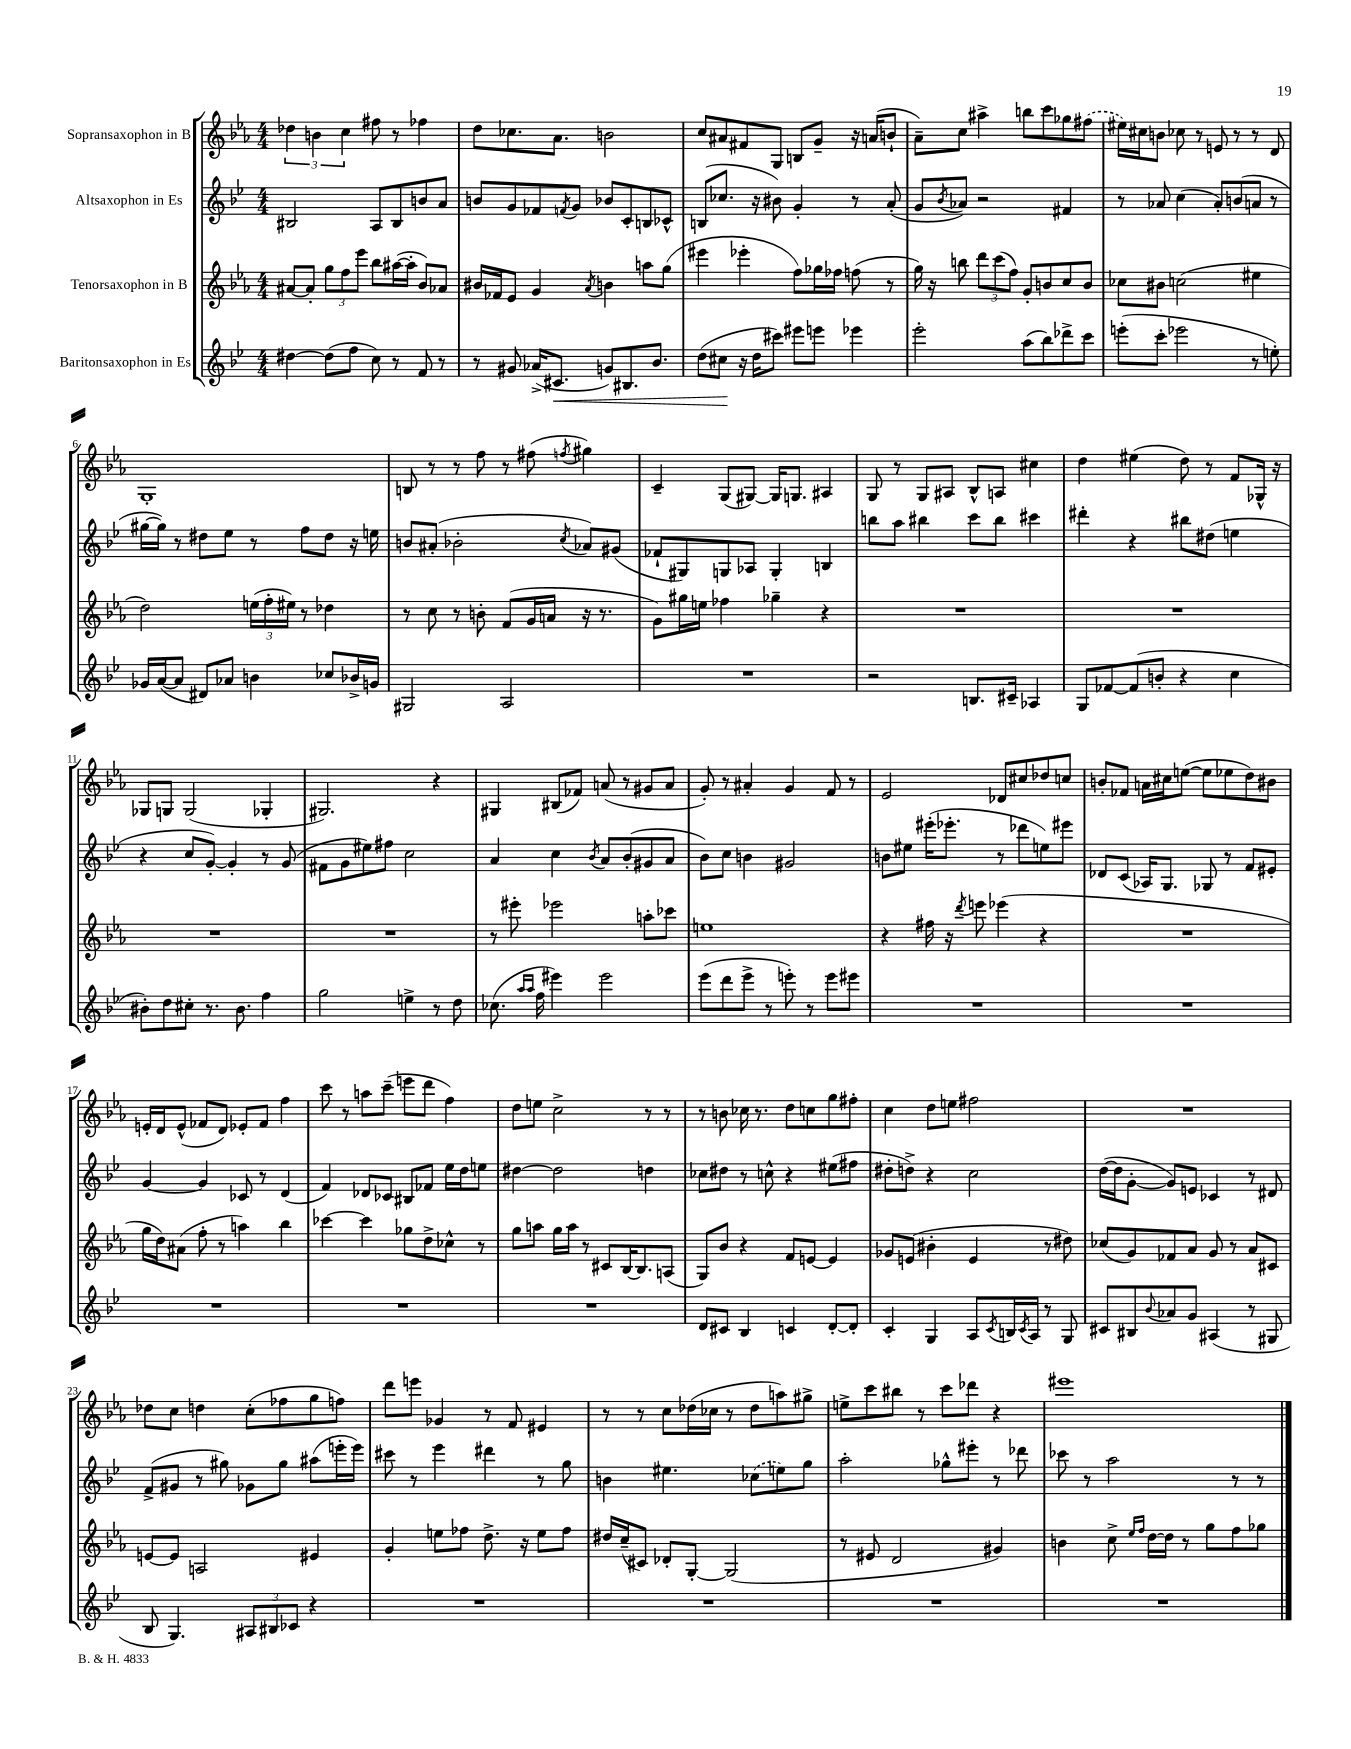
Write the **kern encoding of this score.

**kern	**kern	**kern	**kern
*staff4	*staff3	*staff2	*staff1
*clefG2	*clefG2	*clefG2	*clefG2
*k[b-e-]	*k[b-e-a-]	*k[b-e-]	*k[b-e-a-]
*M4/4	*M4/4	*M4/4	*M4/4
[4dd#\	[8a#/L	2B#/	6dd-\
.	8a#'/]J	.	.
.	.	.	6b\
(8dd#\]L	12gg\L	.	.
.	12ff\	.	6cc\
8ff\J	.	.	.
.	12eee-\J	.	.
8cc\)	8bb-\L	8A/L	8ff#\
8r	([16aa#\L	8B#/	8r
.	16aa#'\]JJ	.	.
8f/	8b-/L)	8b/	4ff-\
8r	8a-/J	8a/J	.
=	=	=	=
8r	16b#/LL	8b/L	8dd\L
.	16f-/J	.	.
8g#/	8e-/J	8g/	8.cc-\
(16a-^/LK	4g/	8f-/	.
8.c#/J	.	.	8.a-\J
.	.	8qf/	.
.	.	8g/J	.
.	8qa-/	.	.
8g/L)	4b\	8b-/L	2b\
8.B#/	.	8c'/	.
.	8aa\L	8B/	.
8.b-/J	.	.	.
.	(8gg\J	8c-^^/J	.
=	=	=	=
(8dd\L	4eee#\	(8B/L	8cc/L
8cc#\J	.	8.cc-/J	8a#/
16r	4eee-'\	.	8f#/
16dd\LK	.	16r	.
8ccc#\J)	.	8b#\)	8G/J
8eee#\L	8ff\L)	4g'/	8B/L
8eee\J	16gg-\L	.	8g~/J
.	16ff-\JJ	.	.
4eee-\	(8ff\	8r	16r
.	.	.	(16a/LK
.	8r	(8a'/	8b`/J
=	=	=	=
2eee-'\	16gg\)	8g/L	8a-~\L)
.	16r	.	.
.	.	8qb-/	.
.	8bb\	8a-/J)	8cc\J
.	12ddd\L	2r	4aa#^\
.	(12ccc\	.	.
.	12ff\J)	.	.
(8aa\L	8g'/L	.	8bb\L
8bb-\)	8b/	.	8ccc\
8ddd-^\	8cc/	4f#/	8gg-\
8ccc\J	8b/J	.	(8ff#\J
=	=	=	=
(8eee'\L	8cc-\L	8r	16ee#\LL)
.	.	.	16cc#\J
8ccc'\J	8b#\J	8a-/	8b\J
2eee-\	(2cc\	(4cc\	8cc-\
.	.	.	8r
.	.	8a-'/L)	8e/
.	.	(8b/	8r
8r	4ee#\	8a/J	8r
8ee'\)	.	8r	8d/
=	=	=	=
16g-/LL	2dd\)	[16gg#\LL	1G'
([16a/J	.	16gg#\]JJ)	.
8a/]J	.	8r	.
8d#/L)	.	8dd#\L	.
8a-/J	.	8ee-\J	.
4b\	(24ee\LL	8r	.
.	24ff'\	.	.
.	24ee#\JJ)	.	.
.	8r	8ff\L	.
8cc-/L	4dd-\	8dd#\J	.
16b-^/L	.	16r	.
16g/JJ	.	16ee\	.
=	=	=	=
2G#/	8r	8b/L	8B/
.	8cc\	(8a#'/J	8r
.	8r	2b-'\	8r
.	8b'\	.	8ff\
2A/	(8f/L	.	8r
.	16g/L	.	(8ff#\
.	16a/JJ	.	.
.	.	8qcc/	8qff/
.	16r	8a-/L)	4gg#\)
.	8.r	.	.
.	.	(8g#/J	.
=	=	=	=
1r	8g\L)	8f-`/L	4c~/
.	16gg#\L	8G#/)	.
.	16ee\JJ	.	.
.	4ff-\	8G/	(8G/L
.	.	8A-/J	[8G#/J)
.	4gg-~\	4G'/	16G#/]LK
.	.	.	8.G/J
.	4r	4B/	4A#/
=	=	=	=
2r	1r	8bb\L	8G/
.	.	8aa\J	8r
.	.	4bb#\	8G/L
.	.	.	8A#/J
8.B/L	.	8ccc\L	8B-^^/L
.	.	8bb#\J	8A/J
16c#~/Jk	.	.	.
4A-/	.	4ccc#\	4cc#\
=	=	=	=
8G/L	1r	4ddd#'\	4dd\
[8f-/	.	.	.
(8f-/]	.	4r	(4ee#\
8b'/J	.	.	.
4r	.	8bb#\L	8dd\)
.	.	(8dd#\J	8r
4cc\	.	4ee\	8f/L
.	.	.	16G-^^/Jk
.	.	.	16r
=	=	=	=
8b#'\L)	1r	4r	8G-/L
8dd\	.	.	8G/J
8cc#'\J	.	8cc/L	(2G/
8.r	.	[8g'/J)	.
.	.	4g'/]	.
8.b#\	.	.	.
4ff\	.	8r	4G-'/
.	.	(8g/	.
=	=	=	=
2gg\	1r	8f#\L	2.G#/)
.	.	8g\	.
.	.	8ee#\)	.
.	.	8ff#\J	.
4ee^\	.	2cc\	.
8r	.	.	4r
8dd\	.	.	.
=	=	=	=
(8.cc-\	8r	4a/	4G#/
.	8eee#'\	.	.
16qqaa/LL	.	.	.
16qqaa/JJ	.	.	.
16ff\	.	.	.
4eee#\)	2eee-\	4cc\	(8B#/L
.	.	.	8f-/J)
.	.	8qb-/	.
2eee#\	.	8a/L	(8a/
.	.	(8b-'/	8r
.	8aa'\L	8g#/	8g#/L
.	8ccc-\J	8a/J	8a/J
=	=	=	=
(8eee-\L	1ee	8b-\L)	8g'/)
8ddd\	.	8cc\J	8r
8eee-^\J	.	4b\	4a#'/
8r	.	.	.
8eee'\)	.	2g#/	4g/
8r	.	.	.
8eee\L	.	.	8f/
8eee#\J	.	.	8r
=	=	=	=
1r	4r	8b\L	2e-/
.	.	8ee#\J	.
.	16ff#\	(16eee#'\LK	.
.	16r	8.eee-'\J	.
.	8qddd/	.	.
.	8eee\	.	.
.	(4eee-\	8r	8d-/L
.	.	8ddd-\L	8cc#/
.	4r	8ee\)	8dd-/
.	.	8eee#\J	8cc/J
=	=	=	=
1r	1r	8d-/L	8b'/L
.	.	(8c/J	8f-/J
.	.	16A-/LK)	16a\LL
.	.	8.G/J	16cc#\J
.	.	.	([8ee\J
.	.	8G-/	8ee\]L
.	.	8r	8ee-\
.	.	8f/L	8dd\)
.	.	8e#'/J	8b#\J
=	=	=	=
1r	16gg\LL	[4g/	16e'/LL
.	16dd\J)	.	16d/J
.	(8a#\J	.	(8e^^/J
.	8ff'\	4g/]	8f-/L
.	8r	.	8d/J)
.	4aa\)	8c-/	8e-'/L
.	.	8r	8f-/J
.	4bb-\	(4d/	4ff\
=	=	=	=
1r	[4ccc-\	4f/)	8ccc\
.	.	.	8r
.	4ccc-\]	8d-/L	8aa\L
.	.	8c-/J	(8ccc~\J
.	8gg-\L	8B#/L	8eee\L
.	8dd^\	8f-/J	8ddd\J
.	8cc-^^\J	16ee-\LL	4ff\)
.	.	16dd\J	.
.	8r	8ee\J	.
=	=	=	=
1r	8gg\L	[4dd#\	8dd\L
.	8aa\J	.	8ee\J
.	16gg\LL	2dd#\]	2cc^\
.	16aa\JJ	.	.
.	8r	.	.
.	8c#/L	.	.
.	[16B-/K	.	.
.	8.B-/]	.	.
.	.	4dd\	8r
.	(8A/J	.	8r
=	=	=	=
8d/L	8G/L)	8cc-\L	8r
8c#/J	8b-/J	8dd#\J	8b\
4B-/	4r	8r	16cc-\
.	.	.	8.r
.	.	8cc^^\	.
4c/	8f/L	4r	8dd\L
.	[8e/J	.	8cc\
[8d'/L	4e/]	(8ee#\L	8gg\
8d'/]J	.	8ff#\J	8ff#'\J
=	=	=	=
4c'/	8g-/L	8dd#'\L	4cc\
.	(8e/J	8dd^\J)	.
4G/	4b#'\	4r	8dd\L
.	.	.	8ee\J
8A/L	4e/	2cc\	2ff#\
8qc/	.	.	.
16B/L	.	.	.
8qc/	.	.	.
16A/JJ	.	.	.
8r	8r	.	.
8G/	8dd#\)	.	.
=	=	=	=
8c#/L	(8cc-/L	([16dd\LL	1r
.	.	16dd\]J	.
8B#/	8g/)	[8g'\J	.
8qqb-/	.	.	.
8a-/	8f-/	8g/]L)	.
8g/J	8a-/J	8e/J	.
(4A#/	8g/	4c-/	.
.	8r	.	.
8r	8a-/L	8r	.
8G#/	8c#/J	8d#/	.
=	=	=	=
8B-/	[8e/L	(8f^/L	8dd-\L
4.G/)	8e/]J	8g#/J	8cc\J
.	2A/	8r	4dd\
.	.	8gg#\)	.
12A#/L	.	8g-\L	(8cc'\L
12B#/	.	.	.
.	.	8gg#\J	8ff-\
12c-/J	.	.	.
4r	4e#/	(8aa#\L	8gg\
.	.	16eee'\L	8ff\J)
.	.	16eee\JJ)	.
=	=	=	=
1r	4g'/	8ccc#\	8ddd\L
.	.	8r	8eee\J
.	8ee\L	4eee-\	4g-/
.	8ff-\J	.	.
.	8.dd^\	4ddd#\	8r
.	.	.	8f/
.	16r	.	.
.	8ee\L	8r	4e#/
.	8ff-\J	8gg\	.
=	=	=	=
1r	16dd#/LL	4b\	8r
.	(16cc~/J	.	.
.	8c#/J)	.	8r
.	8d-'/L	4.ee#\	8cc\L
.	[8G'/J	.	(16dd-\L
.	.	.	16cc-\JJ
.	(2G/]	.	8r
.	.	(8cc-\L	8dd-\L
.	.	8ee\)	8aa\)
.	.	8gg\J	8gg#^\J
=	=	=	=
1r	8r	2aa'\	8ee^\L
.	8e#/	.	8ccc\
.	2d/	.	8bb#\J
.	.	.	8r
.	.	8gg-^^\L	8ccc\L
.	.	8eee#'\J	8ddd-\J
.	4g#/)	8r	4r
.	.	8ddd-\	.
=	=	=	=
1r	4b\	8ccc-\	1eee#
.	.	8r	.
.	8cc^\	2aa\	.
.	16qqee-/LL	.	.
.	16qqff/JJ	.	.
.	[16dd\LL	.	.
.	16dd\]JJ	.	.
.	8r	.	.
.	8gg\L	.	.
.	8ff\	8r	.
.	8gg-\J	8r	.
==	==	==	==
*-	*-	*-	*-
